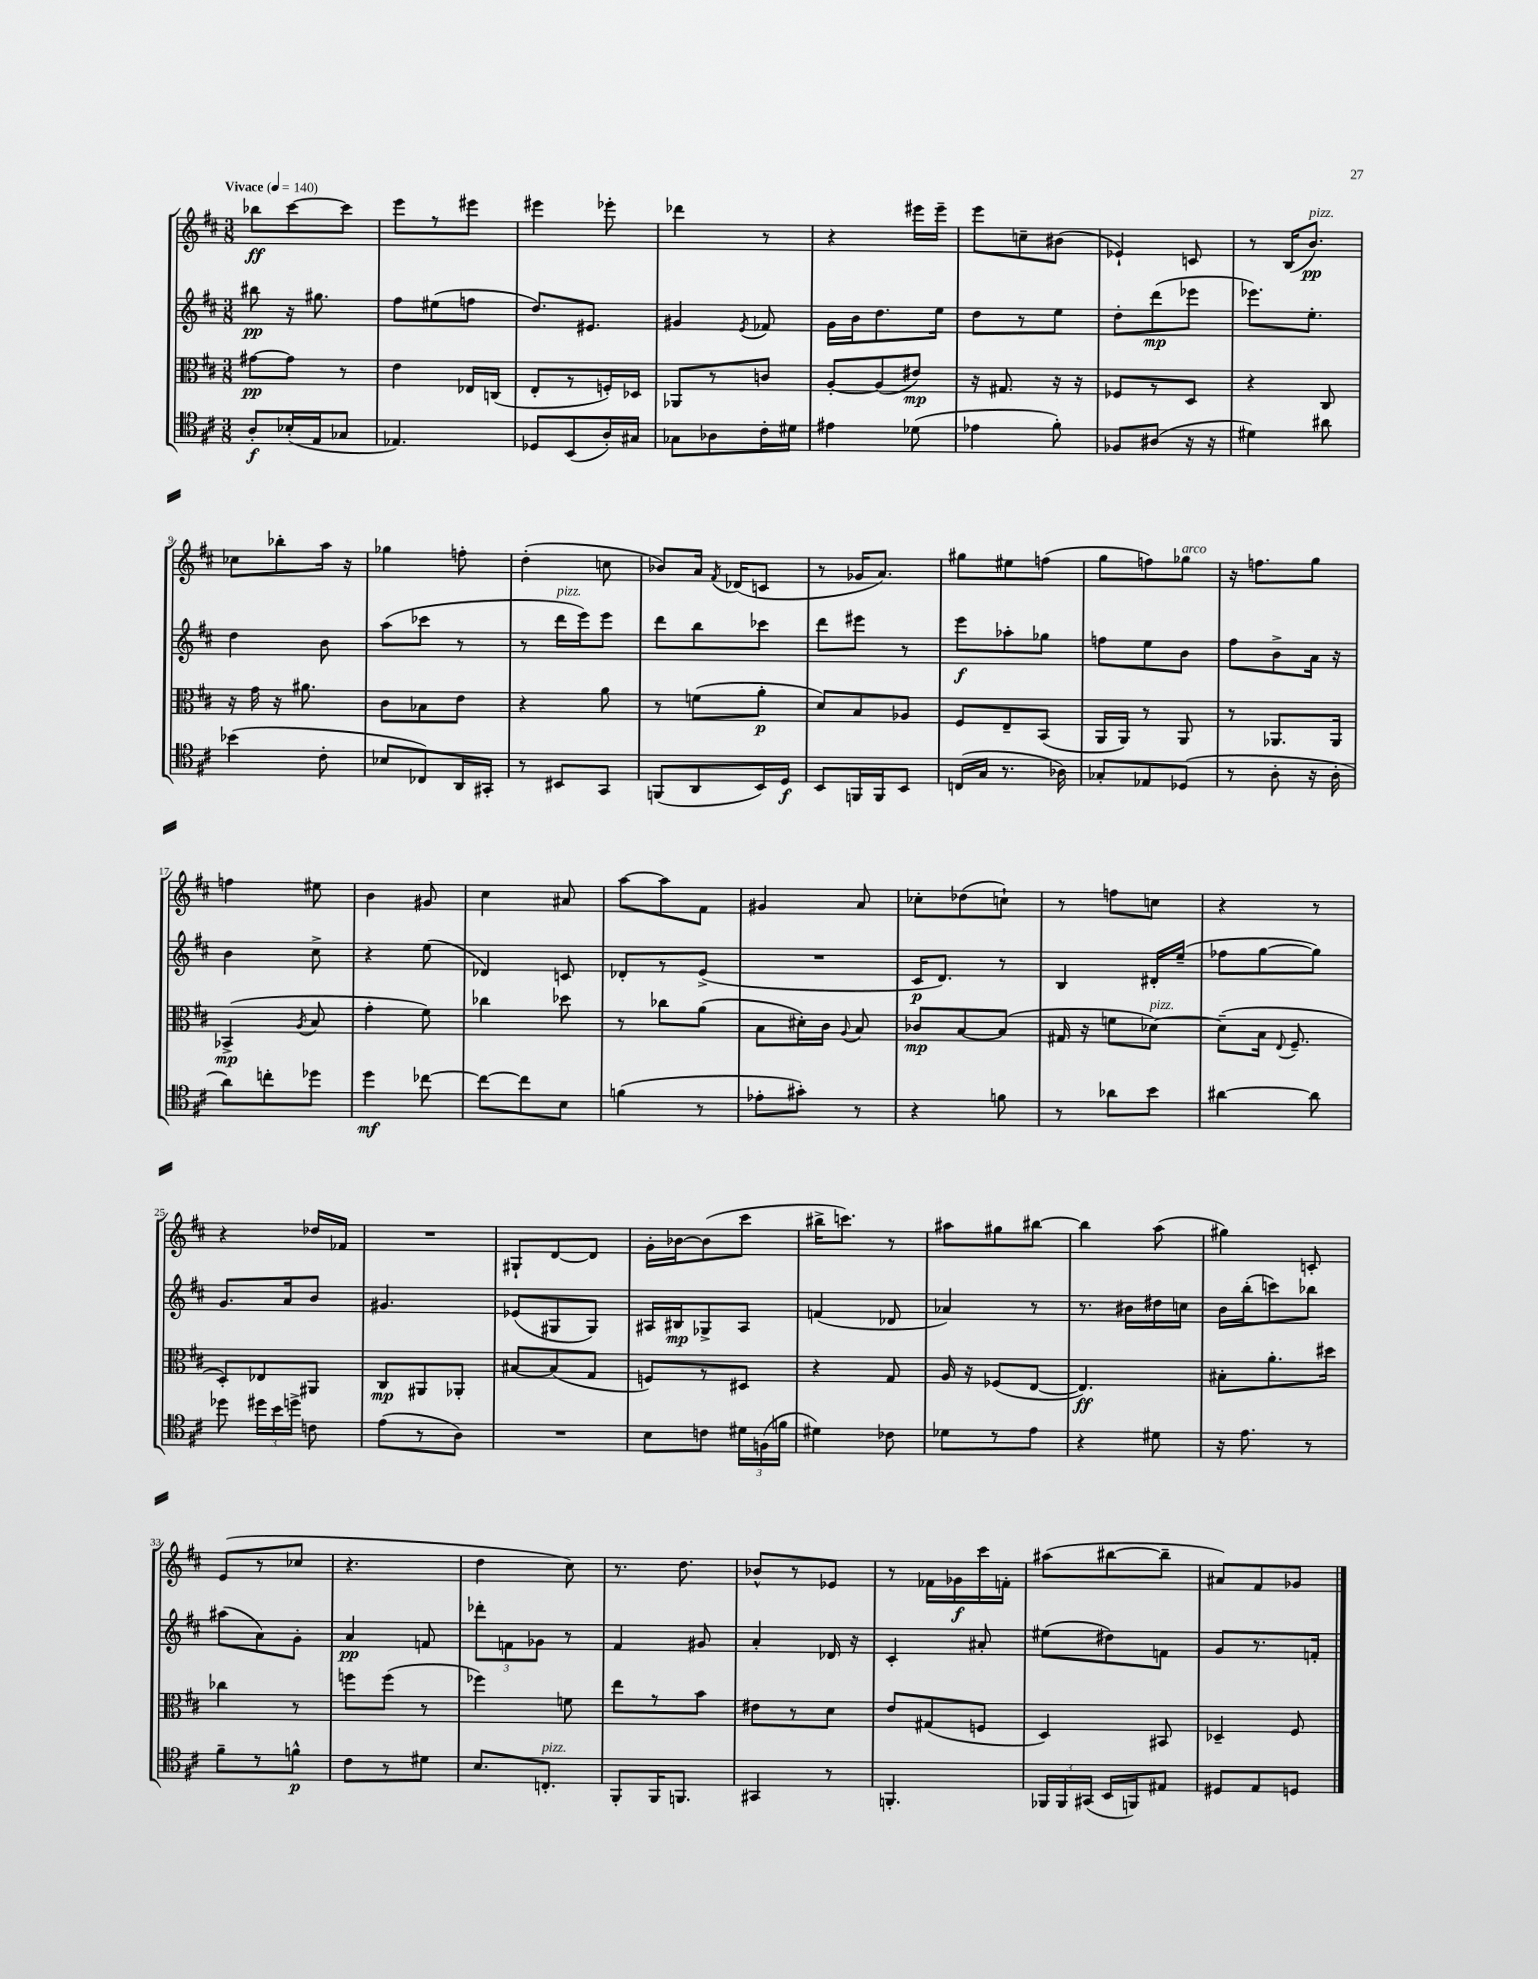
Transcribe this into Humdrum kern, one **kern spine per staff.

**kern	**kern	**kern	**kern
*staff4	*staff3	*staff2	*staff1
*clefC4	*clefC3	*clefG2	*clefG2
*k[f#c#]	*k[f#c#]	*k[f#c#]	*k[f#c#]
*M3/8	*M3/8	*M3/8	*M3/8
*MM140	*MM140	*MM140	*MM140
8A'	[8g#	8bb#	8bb-
(16B-'	8g#]	16r	[8ccc#
16E	.	8.gg#	.
8G-	8r	.	8ccc#]
=	=	=	=
4.E-)	4e	8ff#	8eee
.	.	(8ee#	8r
.	16E-	8ff	8eee#
.	(16C	.	.
=	=	=	=
8D-	8E'	8.dd)	4eee#
(8BB	8r	.	.
.	.	8.e#	.
16A')	16F')	.	8eee-'
16G#	16D-	.	.
=	=	=	=
8G-	8AA-	4g#	4ddd-
8A-	8r	.	.
.	.	8qe	.
16c#'	8c	8f-	8r
16d#	.	.	.
=	=	=	=
4e#	[8A'	16g	4r
.	.	16b	.
.	(8A]	8.dd	.
(8d-	8e#)	.	16eee#
.	.	16ee	16eee#~
=	=	=	=
4e-	16r	8dd	8eee
.	8.G#	.	.
.	.	8r	8cc~
8f#')	16r	8ee	(8b#
.	16r	.	.
=	=	=	=
8F-	8F-	8dd'	4e-`)
(8A#	8r	(8ddd	.
16r	8D	8eee-	8c
16r	.	.	.
=	=	=	=
4d#)	4r	8.eee-)	8r
.	.	.	(16B
.	.	8.ee'	8.b)
8a#	8C#	.	.
=	=	=	=
(4b-	16r	4dd	8cc-
.	16g	.	.
.	16r	.	8bb-'
.	8.a#	.	.
8c#'	.	8b	16aa
.	.	.	16r
=	=	=	=
8B-	8c#	(8aa	4gg-
8C-)	8B-	8ccc-	.
16AA	8e	8r	8ff'
16GG#'	.	.	.
=	=	=	=
8r	4r	8r	(4dd'
8BB#	.	16ddd	.
.	.	16eee)	.
8GG	8a	8eee	8cc
=	=	=	=
(8FF	8r	8ddd	8b-)
8AA	(8f	8bb	16a
.	.	.	8qf#
.	.	.	(16d-
16BB)	8a'	8ccc-	8c
16D	.	.	.
=	=	=	=
8BB	8d)	8ddd	8r
16FF	8B	8eee#	16g-
16FF	.	.	8.a)
8BB	8A-	8r	.
=	=	=	=
(16C	8F#	8eee	8gg#
16G	.	.	.
8.r	8E~	8aa-'	8ee#
.	(8BB	8gg-	(8ff
16A-)	.	.	.
=	=	=	=
8G-'	16AA	8ff	8gg
.	16AA)	.	.
8E-	8r	8ee	8ff)
(8D-	8AA	8b	8gg-
=	=	=	=
8r	8r	8ff#	16r
.	.	.	8.ff
8A'	8.AA-	8b^	.
16r	.	16a	8gg
16A'	16AA-	16r	.
=	=	=	=
8a)	(4BB-^	4b	4ff
8cc'	.	.	.
.	8qA	.	.
8dd-	8B	8cc#^	8ee#
=	=	=	=
4dd	4g'	4r	4b
[8cc-	8f#)	(8ee	8g#
=	=	=	=
8cc-_	4cc-	4d-)	4cc#
8cc-]	.	.	.
8B	8dd-	8c	8a#
=	=	=	=
(4f	8r	8d-'	[8aa
.	8cc-	8r	8aa]
8r	(8a	(8e^	8f#
=	=	=	=
8e-'	8B	4.r	4g#
8g#')	16d#')	.	.
.	16c#	.	.
.	8qqA	.	.
8r	8B	.	8a
=	=	=	=
4r	8c-	16c#	8cc-'
.	.	8.d)	.
.	[8B	.	(8dd-
8f	(8B]	8r	8cc`)
=	=	=	=
8r	16G#	4B	8r
.	16r	.	.
8a-	8f	.	8ff
8b	[8d-)	16d#'	8cc
.	.	(16ee~	.
=	=	=	=
[4a#	(8d-~]	8ff-	4r
.	16B	[8gg	.
.	8qqE	.	.
.	8.F#~	.	.
8a#]	.	8gg])	8r
=	=	=	=
8dd-	8D')	8.g	4r
24dd#	8E-	.	.
24b	.	.	.
.	.	16a	.
24dd^	.	.	.
8c	8AA#	8b	16dd-
.	.	.	16f-
=	=	=	=
(8e	8C#	4.g#	4.r
8r	8AA#	.	.
8A)	8AA-'	.	.
=	=	=	=
4.r	[8B#	(8e-	8G#`
.	(8B#]	8G#	[8d
.	8G	8G#)	8d]
=	=	=	=
8B	8F)	16A#	16g'
.	.	16B#	[16b-
8c	8r	8G-^	(8b-]
24d#	8D#	8A#	8ccc#
(24F	.	.	.
24f	.	.	.
=	=	=	=
4d#)	4r	(4f	16bb#^
.	.	.	8.ccc)
8c-	8G	8d-	8r
=	=	=	=
8d-	16A	4a-)	8aa#
.	16r	.	.
8r	(8F-	.	8gg#
8e	[8E	8r	[8bb#
=	=	=	=
4r	4.E])	8.r	4bb#]
.	.	16b#	.
8d#	.	16dd#	(8aa
.	.	16cc	.
=	=	=	=
16r	8B#'	16b	4gg#)
8.e	.	(16bb'	.
.	8.a'	8ccc)	.
8r	.	8bb-	8c'
.	16dd#	.	.
=	=	=	=
8f#~	4cc-	(8aa#	(8e
8r	.	8a)	8r
8f^^	8r	8g'	8cc-
=	=	=	=
8c#	8ff	4a	4.r
8r	(8ff	.	.
8d#	8r	8f	.
=	=	=	=
8.B	4ff-)	12ddd-'	4dd
.	.	12f	.
.	.	12g-	.
8.C'	.	.	.
.	8f	8r	8cc#)
=	=	=	=
8FF#'	8ee	4f#	8.r
16FF#	8r	.	.
8.FF	.	.	8.dd
.	8b	8g#	.
=	=	=	=
4GG#	8e#	4a'	8b-^^
.	8r	.	8r
8r	8d	16d-	8e-
.	.	16r	.
=	=	=	=
4.FF'	8e	4c#'	8r
.	(8G#	.	16f-
.	.	.	16g-
.	8F	8a#'	16ccc#
.	.	.	16f'
=	=	=	=
24FF-	4D)	(8ee#	(8aa#
24FF-	.	.	.
(24GG#	.	.	.
16BB	.	8dd#)	[8bb#
16FF)	.	.	.
8E#	8BB#	8f	8bb#~]
=	=	=	=
8D#	4D-~	8g	8a#)
8E	.	8.r	8f#
8D	8F#	.	8g-
.	.	16f'	.
==	==	==	==
*-	*-	*-	*-
